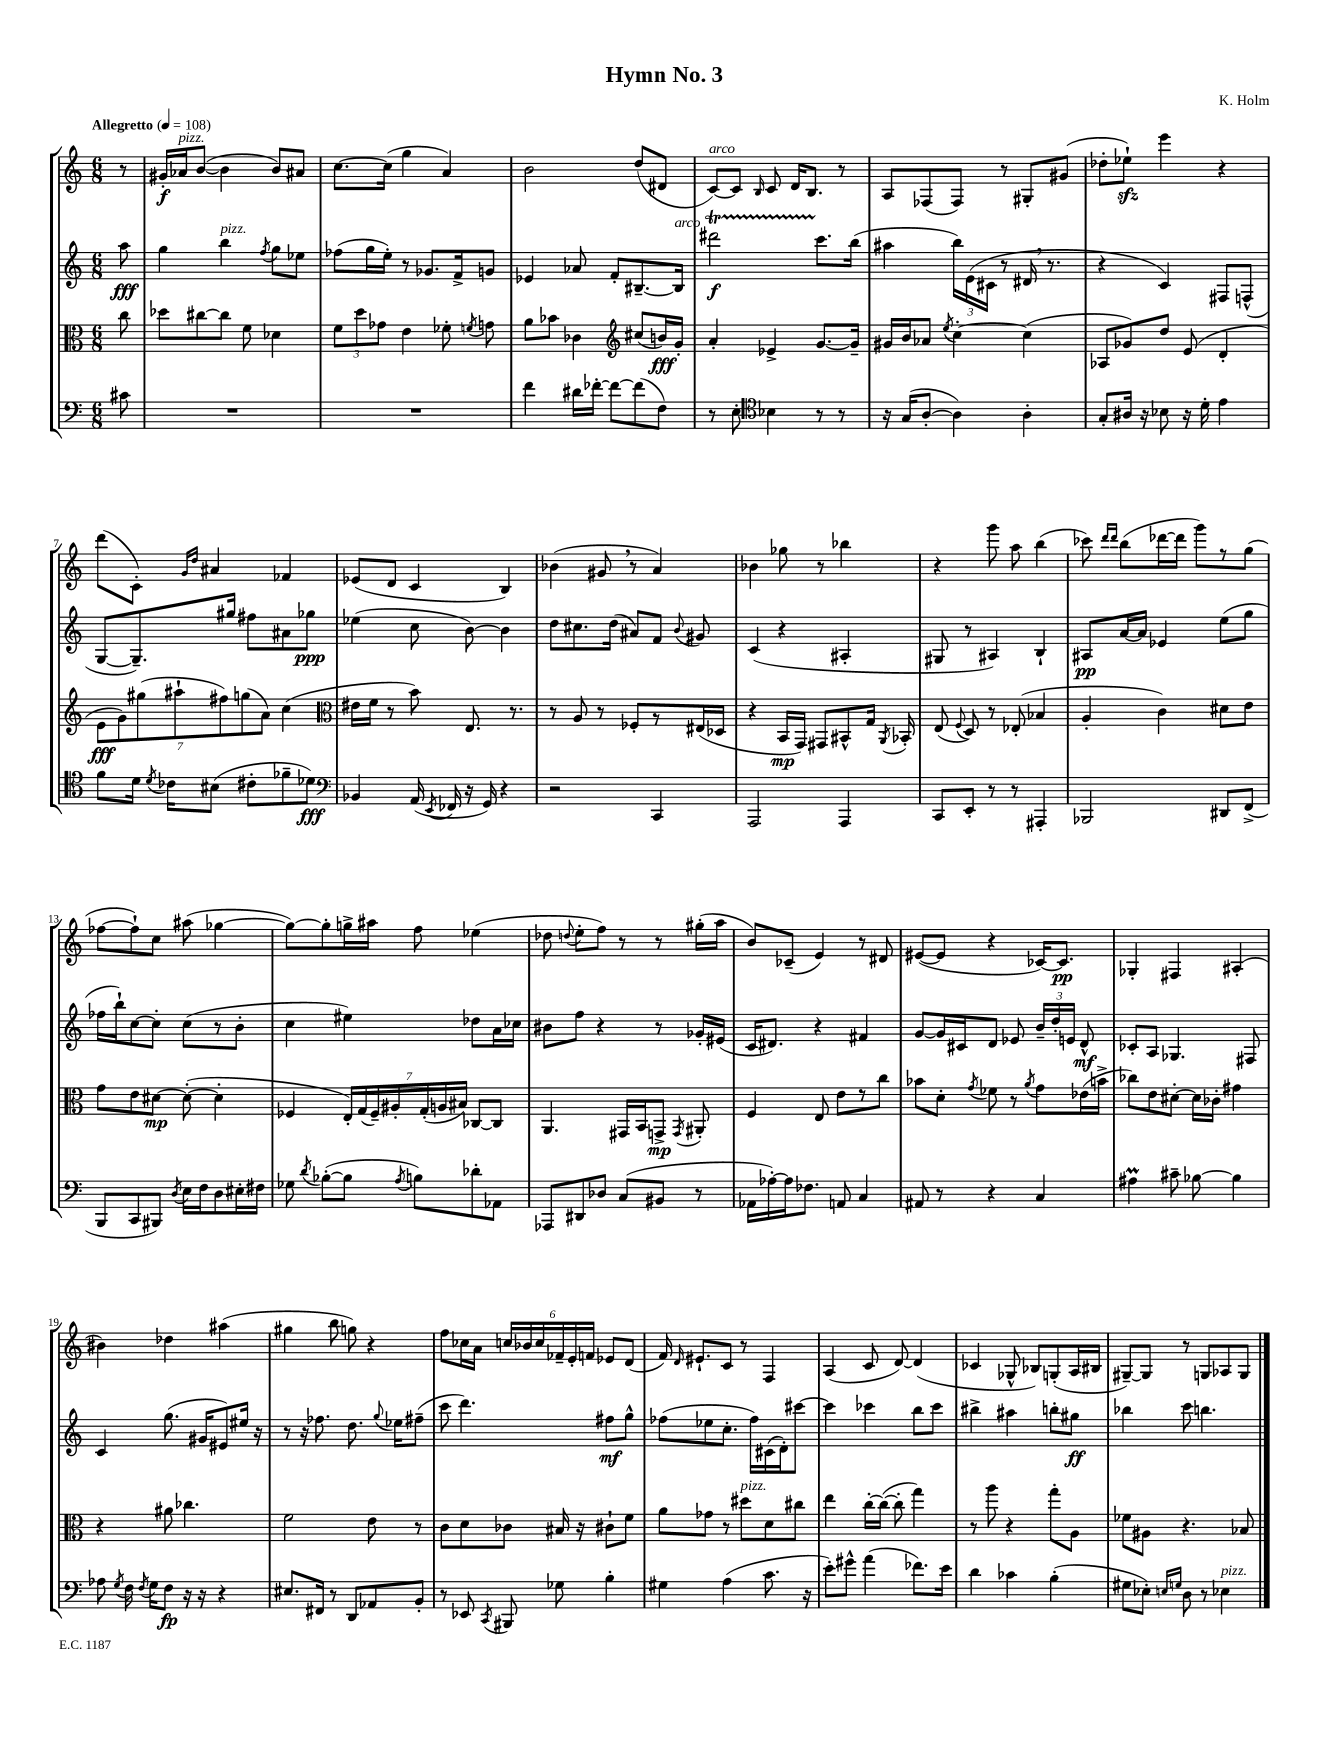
\header { title = "Hymn No. 3" composer = "K. Holm" }
<<
\new StaffGroup <<
\new Staff = "s0" {
    \clef treble \key c \major \numericTimeSignature \time 6/8 \partial 8 \tempo "Allegretto" 4 = 108
    \autoBeamOff r8 |
    gis'16[-.\f aes'16^\markup { \italic "pizz." } b'8]~( b'4 b'8[) ais'8] |
    c''8.[~ c''16]( g''4 a'4) |
    b'2 d''8[( dis'8] |
    c'8[~^\markup { \italic "arco" }) c'8] \grace { b16 } c'8 d'16[ b8.] r8 |
    a8[ fes8( fes8]) r8 gis8[-. gis'8]( |
    des''8[-. ees''8]-!\sfz) e'''4 r4 |
    d'''8[( c'8]-.) \grace { g'16[ d''16] } ais'4 fes'4 |
    ees'8[( d'8] c'4 b4) |
    bes'4( gis'8 \breathe r8 a'4) |
    bes'4 ges''8 r8 bes''4 |
    r4 g'''8 a''8 b''4( |
    ces'''8) \grace { d'''16[ d'''16] } b''8[( des'''16~ des'''16] g'''8[) r8 g''8]( |
    fes''8[~ fes''8-!) c''8] ais''8( ges''4~ |
    ges''8[~) ges''8-. g''16-> ais''16] f''8 ees''4( |
    des''8 \appoggiatura { d''8 } e''8[-. f''8]) r8 r8 gis''16[-.( a''16] |
    b'8[) ces'8]--( e'4) r8 dis'8 |
    eis'8[~( eis'8] r4 ces'16[~) ces'8.]\pp |
    ges4-. fis4 ais4-.( |
    bis'4) des''4 ais''4( |
    gis''4 b''8 g''8) r4 |
    f''8[ ces''16 a'16] \tuplet 6/4 { c''16[ bes'16 c''16 fes'16-- e'16-. f'16] } ees'8[ d'8]( |
    f'16) \grace { d'16 } eis'8.[-! c'8] r8 f4 |
    a4( c'8 d'8~) d'4( |
    ces'4 ges8-^ bes8[) g8-.( a16 bis16] |
    gis8[~--) gis8] r8 g8[ aes8 g8] \bar "|." |
}
\new Staff = "s1" {
    \clef treble \key c \major \numericTimeSignature \time 6/8 \partial 8
    \autoBeamOff a''8\fff |
    g''4 b''4^\markup { \italic "pizz." } \acciaccatura { f''8 } g''8[ ees''8] |
    fes''8[( g''16 e''16]-.) r8 ges'8.[ f'16-> g'8] |
    ees'4 aes'8 f'8[-. bis8.~-- bis16]^\markup { \italic "arco" } |
    dis'''2\startTrillSpan\f c'''8.[\stopTrillSpan b''16]( |
    ais''4 \tuplet 3/2 { b''16[) e'16( cis'16] } r8 dis'16 \breathe r8. |
    r4 c'4) fis8[ f8]-^( |
    g8[~ g8.--) gis''16] fis''8[ ais'8 ges''8]\ppp |
    ees''4( c''8 b'8~) b'4 |
    d''8[ cis''8. d''16]( ais'8[) f'8] \appoggiatura { b'8 } gis'8 |
    c'4( r4 ais4-. |
    gis8 r8 ais4) b4-! |
    ais8[\pp a'16~ a'16] ees'4 e''8[( g''8] |
    fes''16[ b''16-!) c''8~ c''8]-. c''8[( r8 b'8]-. |
    c''4 eis''4) des''8[ a'16 ces''16] |
    bis'8[ f''8] r4 r8 ges'16[-. eis'16]( |
    c'16[ dis'8.]) r4 fis'4 |
    g'8[~ g'16 cis'16 d'8] ees'8 \tuplet 3/2 { b'16[-- d''16-. e'16] } d'8-^\mf |
    ces'8[-. a8] ges4. fis8 |
    c'4 g''8.( gis'16[ eis'8) eis''16] r16 |
    r8 r16 fes''8. d''8. \appoggiatura { g''8 } ees''16[ fis''8]--( |
    c'''8 d'''4.) fis''8[\mf g''8]-^ |
    fes''8[( ees''8 c''8.]-. fes''16[) cis'16( d'16-.) cis'''8]~ |
    cis'''4 ces'''4 b''8[ ces'''8] |
    bis''4-> ais''4 b''8[-. gis''8]\ff |
    bes''4 c'''8 b''4. \bar "|." |
}
\new Staff = "s2" {
    \clef alto \key c \major \numericTimeSignature \time 6/8 \partial 8
    \autoBeamOff c''8 |
    des''8[ cis''8~ cis''8] f'8 des'4 |
    \tuplet 3/2 { f'8[ d''8 ges'8] } e'4 fes'8-. \acciaccatura { f'8 } g'8 |
    a'8[ bes'8] ces'4 \clef treble cis''8[( b'16\fff) g'16]-. |
    a'4-. ees'4-> g'8.[~ g'16]-- |
    gis'16[ b'16 aes'8] \acciaccatura { e''8 } c''4~-. c''4( |
    aes8[ ges'8) d''8] e'8( d'4-. |
    \tuplet 7/4 { e'8[\fff g'8) gis''8( ais''8-! fis''8) g''8( a'8]) } c''4( |
    \clef alto eis'16[ f'16] r8 b'8) e8. r8. |
    r8 a8 r8 fes8[-. r8 eis16( des16] |
    r4 b,16[\mp g,16]) gis,8[ bis,8-^ g16] \acciaccatura { a,8 } bes,16-. |
    e8( \appoggiatura { f8 } d8) r8 ees8-.( bes4 |
    a4-. c'4) dis'8[ e'8] |
    g'8[ e'8 dis'8]~\mp dis'8~-.( dis'4-. |
    fes4 \tuplet 7/4 { e16[-.) g16( fes16--) ais16-. g16-.( a16 bis16]) } ces8[~ ces8] |
    a,4. gis,16[ b,16 g,8]->\mp \acciaccatura { g,8 } ais,8-. |
    f4 e8 e'8[ r8 c''8] |
    bes'8[ d'8]-. \acciaccatura { g'8 } fes'8 r8 \acciaccatura { a'8 } g'8[ ees'16( b'16]-> |
    ces''8[) e'8 dis'8]~-. dis'16[ ces'16]-. gis'4 |
    r4 ais'8 ces''4. |
    f'2 e'8 r8 |
    c'8[ d'8 ces'8] bis16 r16 cis'8[-! f'8] |
    a'8[ ges'8] r8 dis''8[^\markup { \italic "pizz." } d'8 cis''8] |
    e''4 c''16[~-. c''16]~( c''8-. g''4) |
    r8 a''8 r4 g''8[-. a8] |
    fes'8[ ais8] r4. bes8 \bar "|." |
}
\new Staff = "s3" {
    \clef bass \key c \major \numericTimeSignature \time 6/8 \partial 8
    \autoBeamOff cis'8 |
    R2. |
    R2. |
    f'4 dis'16[ fes'16]~-. fes'8[~ fes'8( f8]) |
    r8 e8-. \clef tenor bes4 r8 r8 |
    r16 g16[( a8]~-. a4) a4-. |
    g8[-. ais16] r16 bes8 r16 d'16-. e'4 |
    f'8[ d'16] \acciaccatura { d'8 } ces'16[ bis8]( cis'8[-. fes'8-- des'8]\fff) |
    \clef bass bes,4 a,16( \acciaccatura { e,8 } fes,16 r16 g,16) r4 |
    r2 c,4 |
    a,,2 a,,4 |
    c,8[ e,8]-. r8 r8 ais,,4-. |
    bes,,2 dis,8[ f,8]->( |
    b,,8[ c,8 bis,,8]) \acciaccatura { d8 } e16[ f16 d8 eis16-. fis16] |
    ges8 \acciaccatura { d'8 } bes8[~-.( bes8] \acciaccatura { a8 } b8[) des'8-. aes,8] |
    aes,,8[ dis,8 des8] c8[( bis,8] r8 |
    aes,16[ aes16~-.) aes16 fes8.] a,8 c4 |
    ais,8 r8 r4 c4 |
    ais4\prall cis'8-- bes8~ bes4 |
    aes8 \acciaccatura { g8 } f16 \acciaccatura { f8 } g16[ f8]\fp r16 r16 r4 |
    eis8.[ fis,16] r8 d,8[ aes,8 b,8]-. |
    r8 ees,8 \acciaccatura { c,8 } bis,,8 ges8 b4-. |
    gis4 a4( c'8. r16 |
    e'8[-.) gis'8]-^ a'4( fes'8.[) e'16] |
    d'4 ces'4 b4-.( |
    gis8[ ees8]-.) \grace { e16[ g16] } d8 r8 ees4^\markup { \italic "pizz." } \bar "|." |
}
>>
>>
